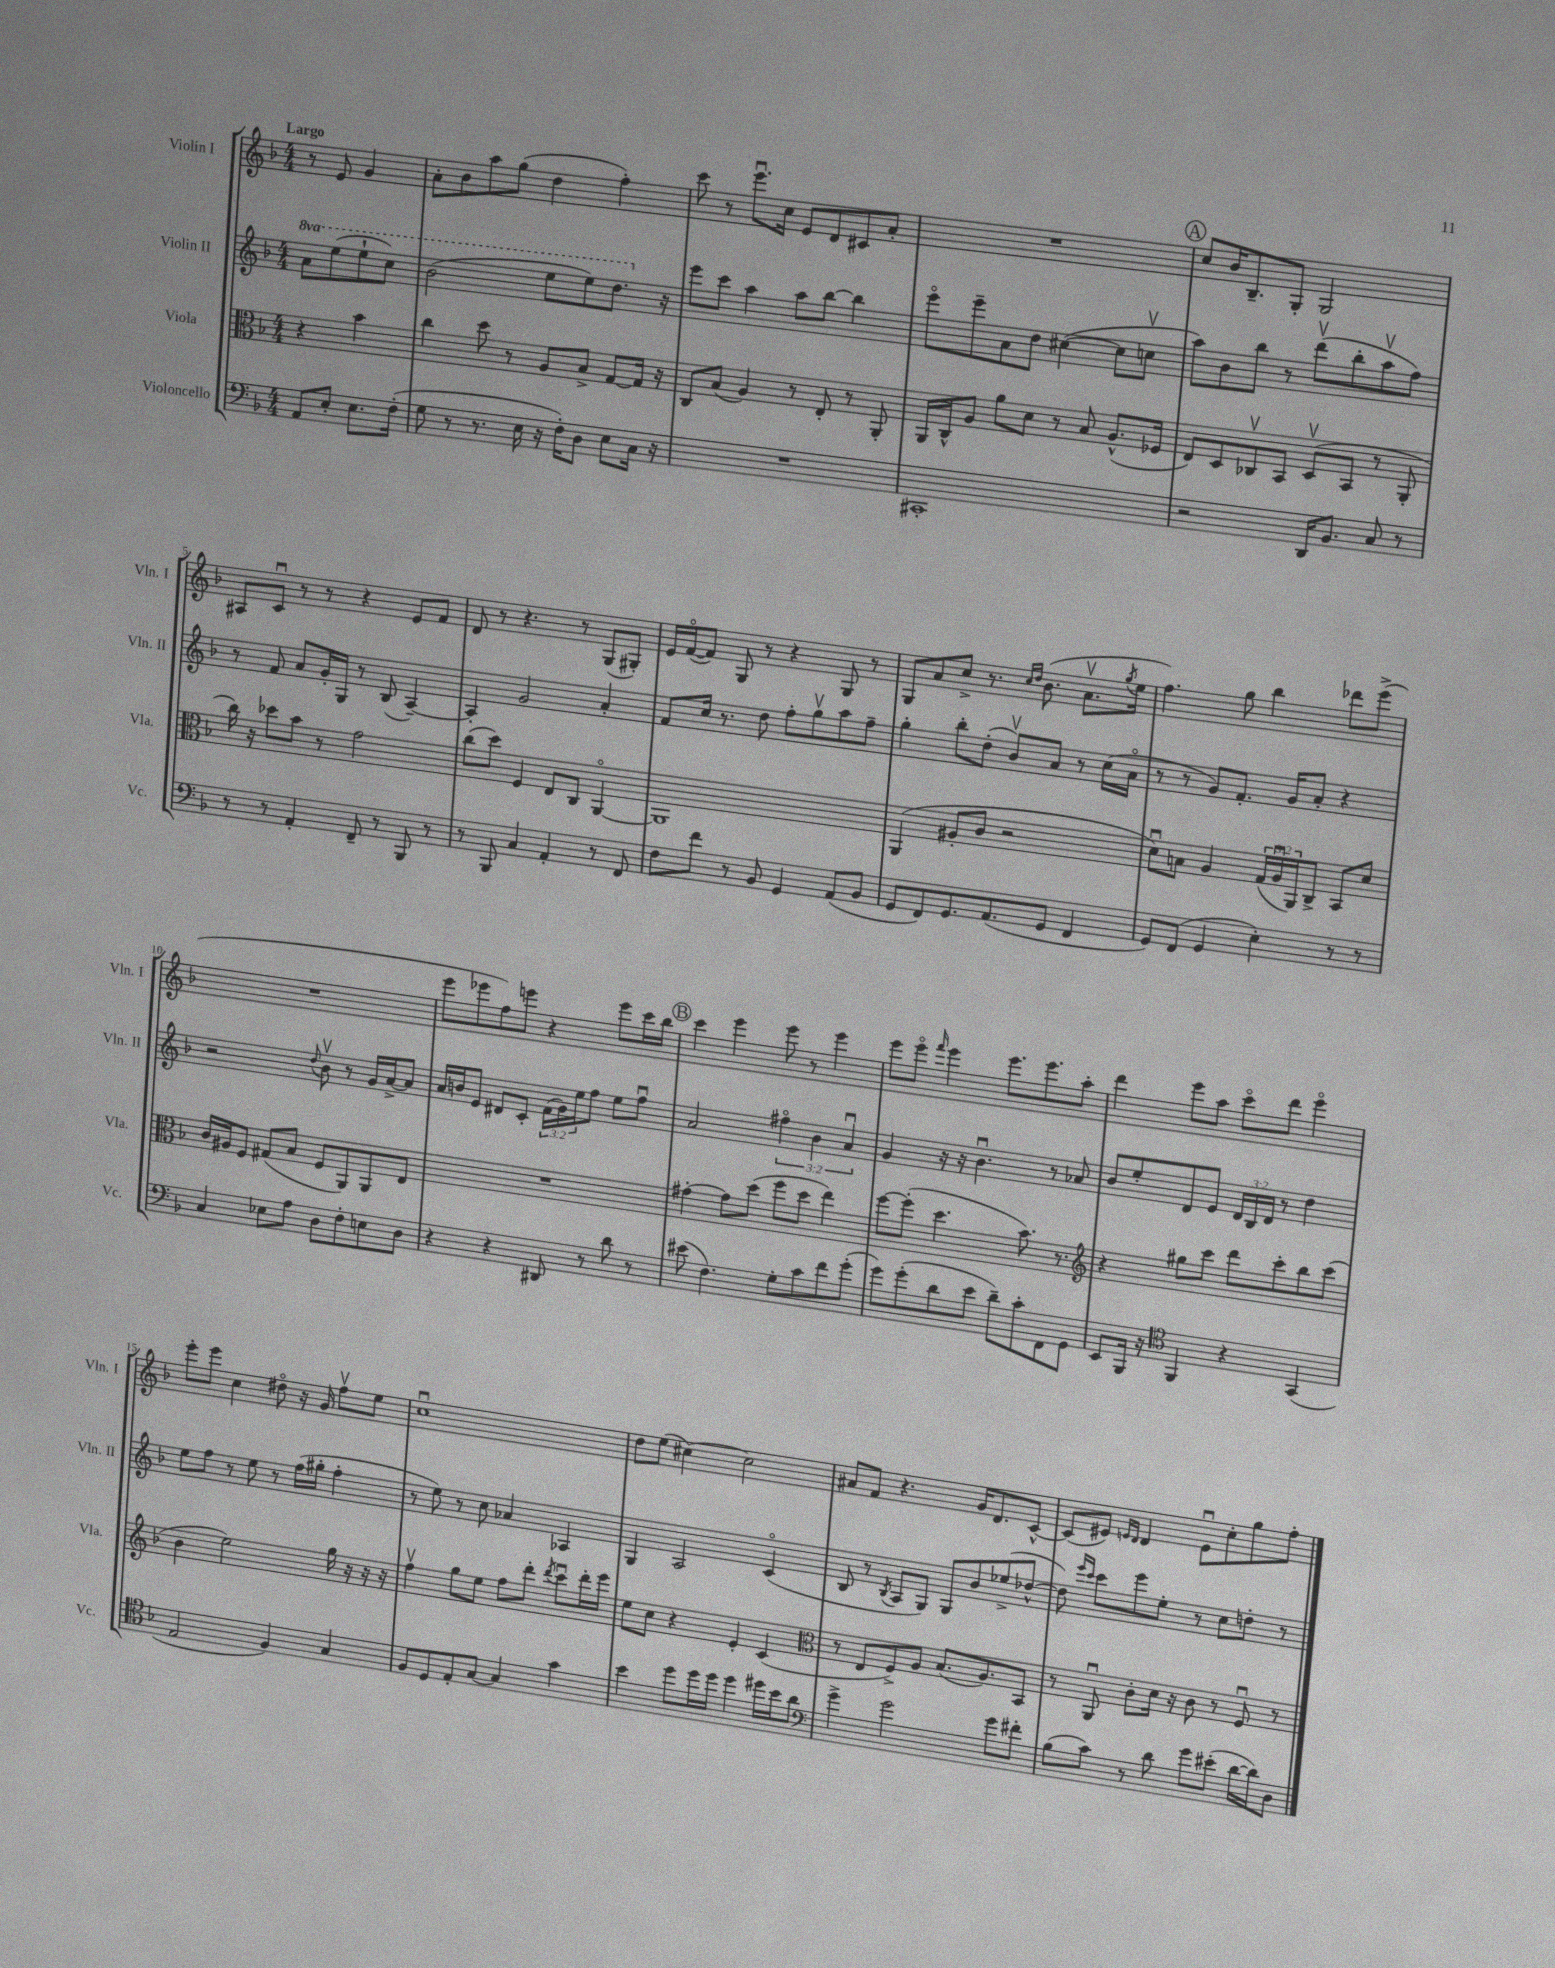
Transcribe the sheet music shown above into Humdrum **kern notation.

**kern	**kern	**kern	**kern
*staff4	*staff3	*staff2	*staff1
*clefF4	*clefC3	*clefG2	*clefG2
*k[b-]	*k[b-]	*k[b-]	*k[b-]
*M4/4	*M4/4	*M4/4	*M4/4
8AA/L	4r	8aa\L	8r
8E'/J	.	(8eee\	8e/
8.E\L	4b-\	8eee`\	4g/
.	.	8ccc\J)	.
(16F'\Jk	.	.	.
=	=	=	=
8G\	4cc\	(2bb-\	8a'\L
8r	.	.	8b-\
8.r	8dd\	.	8aa\
.	8r	.	(8gg\J
16E\	.	.	.
16r	8A/L	8eee\L	4dd\
16F'\LK)	.	.	.
8D\J	8B-^/J	8eee\)	.
8E\L	[8G/L	8.ddd\J	4ff'\)
16C\Jk	16G/]Jk	.	.
16r	16r	16r	.
=	=	=	=
1r	8C/L	8eee\L	8ccc\
.	(8B-/J	8ccc\J	8r
.	4A/)	4aa\	8.eeeu\L
.	.	.	16cc\Jk
.	8r	8aa\L	8e/L
.	8E'/	[8bb-\J	8d/
.	8r	4bb-\]	8c#/
.	8AA'/	.	8a'/J
=	=	=	=
1CC#'	16AA/LL	8eeeo\L	1r
.	16C^^/J	.	.
.	8A/J	8eee~\	.
.	8a\L	8a\	.
.	8d\J	8dd\J	.
.	8r	([4cc#\	.
.	8B-/	.	.
.	(8.A^^/L	8cc#\]L	.
.	.	8ccv\J	.
.	16F-/Jk	.	.
=	=	=	=
2r	8E/L)	8aa\L)	8cc/L
.	8D/	8b-\	16b-/K
.	.	.	8.B-~/
.	8C-v/	8bb-\J	.
.	8BB-/J	8r	8G'/J
16DD/LK	(8Dv/L	(8dddv\L	2G/
8.BB-/J	.	.	.
.	8BB-/J	8bb-'\	.
8C/	8r	8aav\	.
8r	8AA'/	8ff\J)	.
=	=	=	=
8r	16cc\)	8r	8A#/L
.	16r	.	.
8r	8dd-\L	8f/	8cu/J
4AA'/	8b-\J	8a/L	8r
.	8r	16g'/L	8r
.	.	16G/JJ	.
8FF~/	2g\	8r	4r
8r	.	(8B-/	.
8BBB-/	.	[4A~/)	8e/L
8r	.	.	8f/J
=	=	=	=
8r	(8cc\L	4A'/]	8d/
8BBB-/	8dd\J)	.	8r
4C/	4F/	2g/	4.r
4AA'/	8E/L	.	.
.	8C/J	.	8r
8r	[4AAo/	4a'/	(8G/L
8FF/	.	.	8G#'/J)
=	=	=	=
8F\L	1AA]	8f/L	16e/LL
.	.	.	([16fo/J
8f\J	.	16cc/Jk	8f/]J)
.	.	8.r	.
8r	.	.	8G/
8BB-/	.	8dd\	8r
4GG/	.	8ff'\L	4r
.	.	8ggv\	.
(8AA/L	.	8aa\	8G/
8BB-/J	.	8ff~\J	8r
=	=	=	=
8GG/L	(4AA/	4gg'\	8G/L
8FF/)	.	.	8a/
8.GG/	8A#'/L	8bb-'\L	8cc^/J
.	8c/J	(8dd'\J	8.r
(8.AA/	.	.	.
.	2r	8b-v/L)	.
.	.	.	16qqcc/LL
.	.	.	16qqdd/JJ
.	.	.	(8.b-\
8GG/J	.	8a/J	.
4FF/	.	8r	8.av\L
.	.	(16cc\LL	.
.	.	.	8qgg/
.	.	16ao\JJ	16ee\Jk
=	=	=	=
8GG/L)	8du\L)	8r	4.ff\)
(8FF/J	8B\J	8r	.
4GG/	4A/	8g/L)	.
.	.	8.f'/J	8gg\
4E'\)	(24G/LL	.	4bb-\
.	24Au/	.	.
.	.	16g/LK	.
.	24AA/J)	.	.
.	8C^/J	8a'/J	.
8r	8BB-/L	4r	8ddd-\L
8r	8d/J	.	(8eee^\J
=	=	=	=
4C/	16c/LL	2r	1r
.	16A#/J	.	.
.	8F/J	.	.
8E-\L	(8G#/L	.	.
8A\J	8B-/J	.	.
.	.	8qqdd/	.
8D\L	8F/L	8b-v\	.
8F'\	8AA/)	8r	.
8E\	8AA/	16g/LL	.
.	.	[16a^/J	.
8D\J	8E/J	8a/]J	.
=	=	=	=
4r	1r	16a/LL	8eee\L
.	.	16b/J	.
.	.	8e/J	8eee-\
4r	.	8d#/L	8ff\)
.	.	8c'/J	8eee\J
8DD#/	.	(24f\LL	4r
.	.	24g\)	.
.	.	24ee\J	.
8r	.	8ff\J	.
8d\	.	8ee\L	8eee\L
8r	.	8ffu\J	16ccc\L
.	.	.	16bb-\JJ
=	=	=	=
(8e#\	[4g#'\	2a/	4ccc\
4.F\)	.	.	.
.	8g#\]L	.	4eee\
.	(8dd\J	.	.
8G'\L	8ff\L	6ff#o\	8eee\
8c\	8dd\J	.	8r
.	.	6b-\	.
8f\	4ee\)	.	4eee\
.	.	6au/	.
(8g'\J	.	.	.
=	=	=	=
8g\L)	[8ff\L	4g/	8eee\L
(8g'\	(8ff'\]J	.	8eeeo\J
.	.	.	16qqfff/
8d\	4.dd\	16r	4eee\
.	.	16r	.
8e\J	.	4.b-u\	.
8d~\L)	.	.	8.eee\L
8c'\	8.b-\)	.	.
.	.	.	8.eee\
8FF\	.	8r	.
.	8.r	.	.
8GG\J	.	8a-/	8aa'\J
=	=	=	=
*	*clefG2	*	*
8EE/L	4r	8b-/L	4ddd\
16BBB-/Jk	.	8ee'/	.
16r	.	.	.
*clefC4	*	*	*
4FF/	8gg#\L	8d/	8eee\L
.	8ccc\J	8e/J	8aa\J
4r	8ddd\L	24d/LL	8ccco\L
.	.	24B-/	.
.	.	24d/JJ	.
.	8ccc'\	8r	8ddd\J
(4GG/	8bb-\	4dd\	4eeeo\
.	(8ccc\J	.	.
=	=	=	=
2E/	4b-\	8ee\L	8eee'\L
.	.	8ff\J	8eee\J
.	2ee\)	8r	4cc\
.	.	8ee\	.
4F/)	.	8r	8dd#o\
.	.	(16ff\LL	16r
.	.	16gg#'\JJ	16g/
4G/	16gg\	4ff'\	8ffv\L
.	16r	.	.
.	16r	.	8ee\J
.	16r	.	.
=	=	=	=
8F/L	4ffv\	8r	1ccu
8D/	.	8ee\)	.
8E'/	8gg\L	8r	.
[8G/J	8ee\J	8cc\	.
4G/]	8ff\L	4a-/	.
.	8ddd'\J	.	.
.	8qddd/	.	.
4g\	8cccu\L	4A-/	.
.	16ddd'\L	.	.
.	16eee\JJ	.	.
=	=	=	=
4b-\	8ee\L	4G/	8dd\L
.	8cc\J	.	(8ee\J
8dd\L	4r	2A/	[4cc#\)
16dd\L	.	.	.
16dd\JJ	.	.	.
4dd\	4e'/	.	2cc#\]
16dd#\LL	(4c/	(4co/	.
16b-\J	.	.	.
8a\J	.	.	.
=	=	=	=
*clefF4	*clefC3	*	*
4g^\	8r	8B-/	8a#/L
.	8E/L	8r	8f/J
.	.	8qB-/	.
2g\	8F^/)	8A/L	4.r
.	8A/J	8G/J)	.
.	(8.B-/L	8G/L	.
.	.	8b-/	16g/LK
.	8.A/)	.	8.d/
8g\L	.	(8ee-^/	.
8f#'\J	8BB-/J	[8dd-^^/J	[8c^^/J
=	=	=	=
(8B-\L	8r	8dd-\])	(8c/]L
.	.	16qqeee/LL	.
.	.	16qqccc/JJ	.
8c\J)	8AAu/	8ccc\L	8e#/J)
.	.	.	16qqe/LL
.	.	.	16qqd/JJ
8r	8c'\L	8eee\	4d/
8d\	16d\Jk	8ee'\J	.
.	16r	.	.
8g\L	8c\	8r	8eu\L
(8e#'\J	8r	8cc\L	8cc'\
[16d\LL	8Fu/	8dd'\J	8gg\
16d\]J)	.	.	.
8D\J	8r	8r	8ff'\J
==	==	==	==
*-	*-	*-	*-
